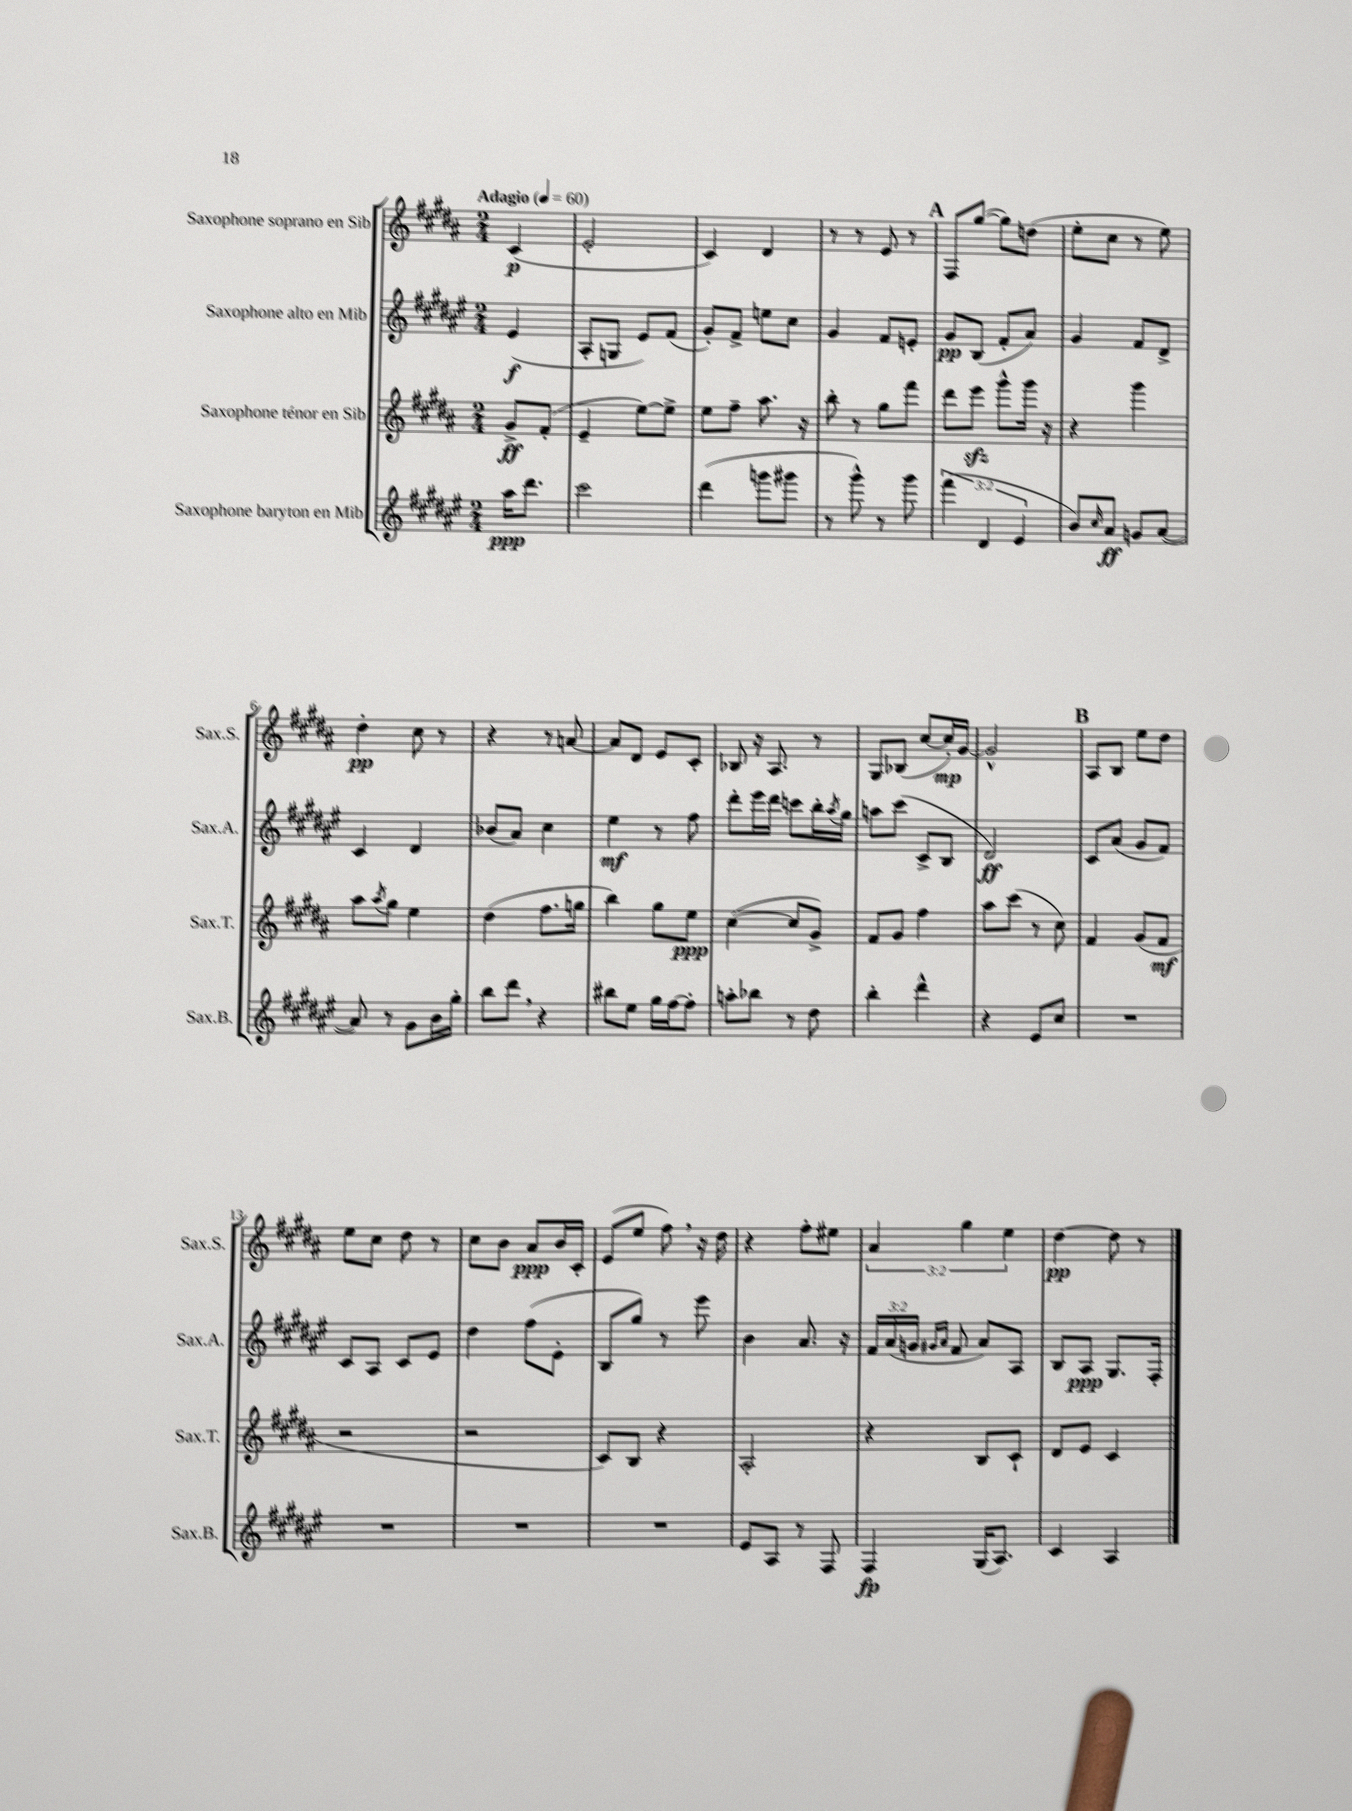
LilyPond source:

<<
\new StaffGroup <<
\new Staff = "s0" \with { instrumentName = "Saxophone soprano en Sib" shortInstrumentName = "Sax.S." } {
    \clef treble \key b \major \numericTimeSignature \time 2/4 \override Staff.TupletNumber.text = #tuplet-number::calc-fraction-text \partial 4 \tempo "Adagio" 4 = 60
    cis'4\p( |
    e'2-. |
    cis'4) dis'4 |
    r8 r8 e'8 r8 |
    \mark \markup { \bold "A" } fis8 gis''8~( gis''8) d''8( |
    e''8-. cis''8 r8 e''8) |
    dis''4-.\pp cis''8 r8 |
    r4 r8 a'8~ |
    a'8 dis'8 e'8 cis'8-. |
    bes8 r16 ais8. r8 |
    gis8 bes8( cis''8~ cis''16-.\mp) gis'16~ |
    gis'2-^ |
    \mark \markup { \bold "B" } ais8 b8 e''8 dis''8 |
    e''8 cis''8 dis''8 r8 |
    cis''8 b'8 ais'8\ppp b'16 cis'16-. |
    e'8( e''8 fis''8) \breathe r16 dis''16 |
    r4 fis''8-. eis''8 |
    \tuplet 3/2 { ais'4 gis''4 e''4 } |
    dis''4~\pp dis''8 r8 \bar "|." |
}
\new Staff = "s1" \with { instrumentName = "Saxophone alto en Mib" shortInstrumentName = "Sax.A." } {
    \clef treble \key fis \major \numericTimeSignature \time 2/4 \override Staff.TupletNumber.text = #tuplet-number::calc-fraction-text \partial 4
    eis'4\f( |
    ais8-. g8 eis'8) fis'8( |
    gis'8-.) fis'8-> e''8 cis''8 |
    gis'4 fis'8 e'8-. |
    \mark \markup { \bold "A" } gis'8\pp b8( fis'8-. ais'8) |
    gis'4 fis'8 dis'8-> |
    cis'4 dis'4 |
    bes'8( ais'8) cis''4 |
    eis''4\mf r8 fis''8 |
    dis'''8-. eis'''16 dis'''16 c'''8 b''16-. \acciaccatura { ais''8 } gis''16 |
    a''8 cis'''8( cis'8-> b8 |
    dis'2\ff) |
    \mark \markup { \bold "B" } cis'8 ais'8( gis'8 fis'8) |
    cis'8 ais8 cis'8 eis'8 |
    dis''4 fis''8( eis'8-. |
    b8 gis''8) r8 eis'''8 |
    b'4 ais'8. r16 |
    \tuplet 3/2 { fis'16 ais'16( g'16 } \grace { gis'16 ais'16 } fis'8 ais'8) ais8 |
    b8 ais8\ppp gis8. fis16-. \bar "|." |
}
\new Staff = "s2" \with { instrumentName = "Saxophone ténor en Sib" shortInstrumentName = "Sax.T." } {
    \clef treble \key b \major \numericTimeSignature \time 2/4 \partial 4
    gis'8->\ff fis'8-.( |
    e'4-- e''8~) e''8-> |
    e''8 fis''8-- ais''8. r16 |
    b''8-. r8 gis''8 fis'''8 |
    \mark \markup { \bold "A" } dis'''8 e'''8\sfz gis'''8-^ gis'''16 r16 |
    r4 gis'''4 |
    ais''8 \acciaccatura { ais''8 } gis''8 e''4 |
    dis''4( fis''8. g''16 |
    b''4) gis''8 e''8\ppp |
    cis''4~( cis''8 gis'8->) |
    fis'8 gis'8 fis''4 |
    ais''8 cis'''8( r8 cis''8) |
    \mark \markup { \bold "B" } fis'4 gis'8( fis'8\mf |
    r2 |
    r2 |
    cis'8) b8 r4 |
    ais2-. |
    r4 b8 cis'8-! |
    dis'8 e'8 cis'4 \bar "|." |
}
\new Staff = "s3" \with { instrumentName = "Saxophone baryton en Mib" shortInstrumentName = "Sax.B." } {
    \clef treble \key fis \major \numericTimeSignature \time 2/4 \override Staff.TupletNumber.text = #tuplet-number::calc-fraction-text \partial 4
    ais''16\ppp dis'''8. |
    cis'''2 |
    dis'''4( g'''8 gis'''8 |
    r8 gis'''8-^) r8 gis'''8 |
    \mark \markup { \bold "A" } \tuplet 3/2 { fis'''4( dis'4 eis'4 } |
    b'8) \grace { cis''16 } ais'8\ff g'8 ais'8~( |
    ais'8) r8 gis'8 b'16 gis''16-. |
    b''8 dis'''8 \breathe r4 |
    bis''8 eis''8 gis''16 fis''16~ fis''8-. |
    a''8-. bes''8 r8 dis''8 |
    b''4-. dis'''4-^ |
    r4 eis'8 cis''8 |
    \mark \markup { \bold "B" } R2 |
    R2 |
    R2 |
    R2 |
    eis'8 ais8 r8 fis8 |
    fis4\fp gis16( ais8.) |
    cis'4 ais4 \bar "|." |
}
>>
>>
